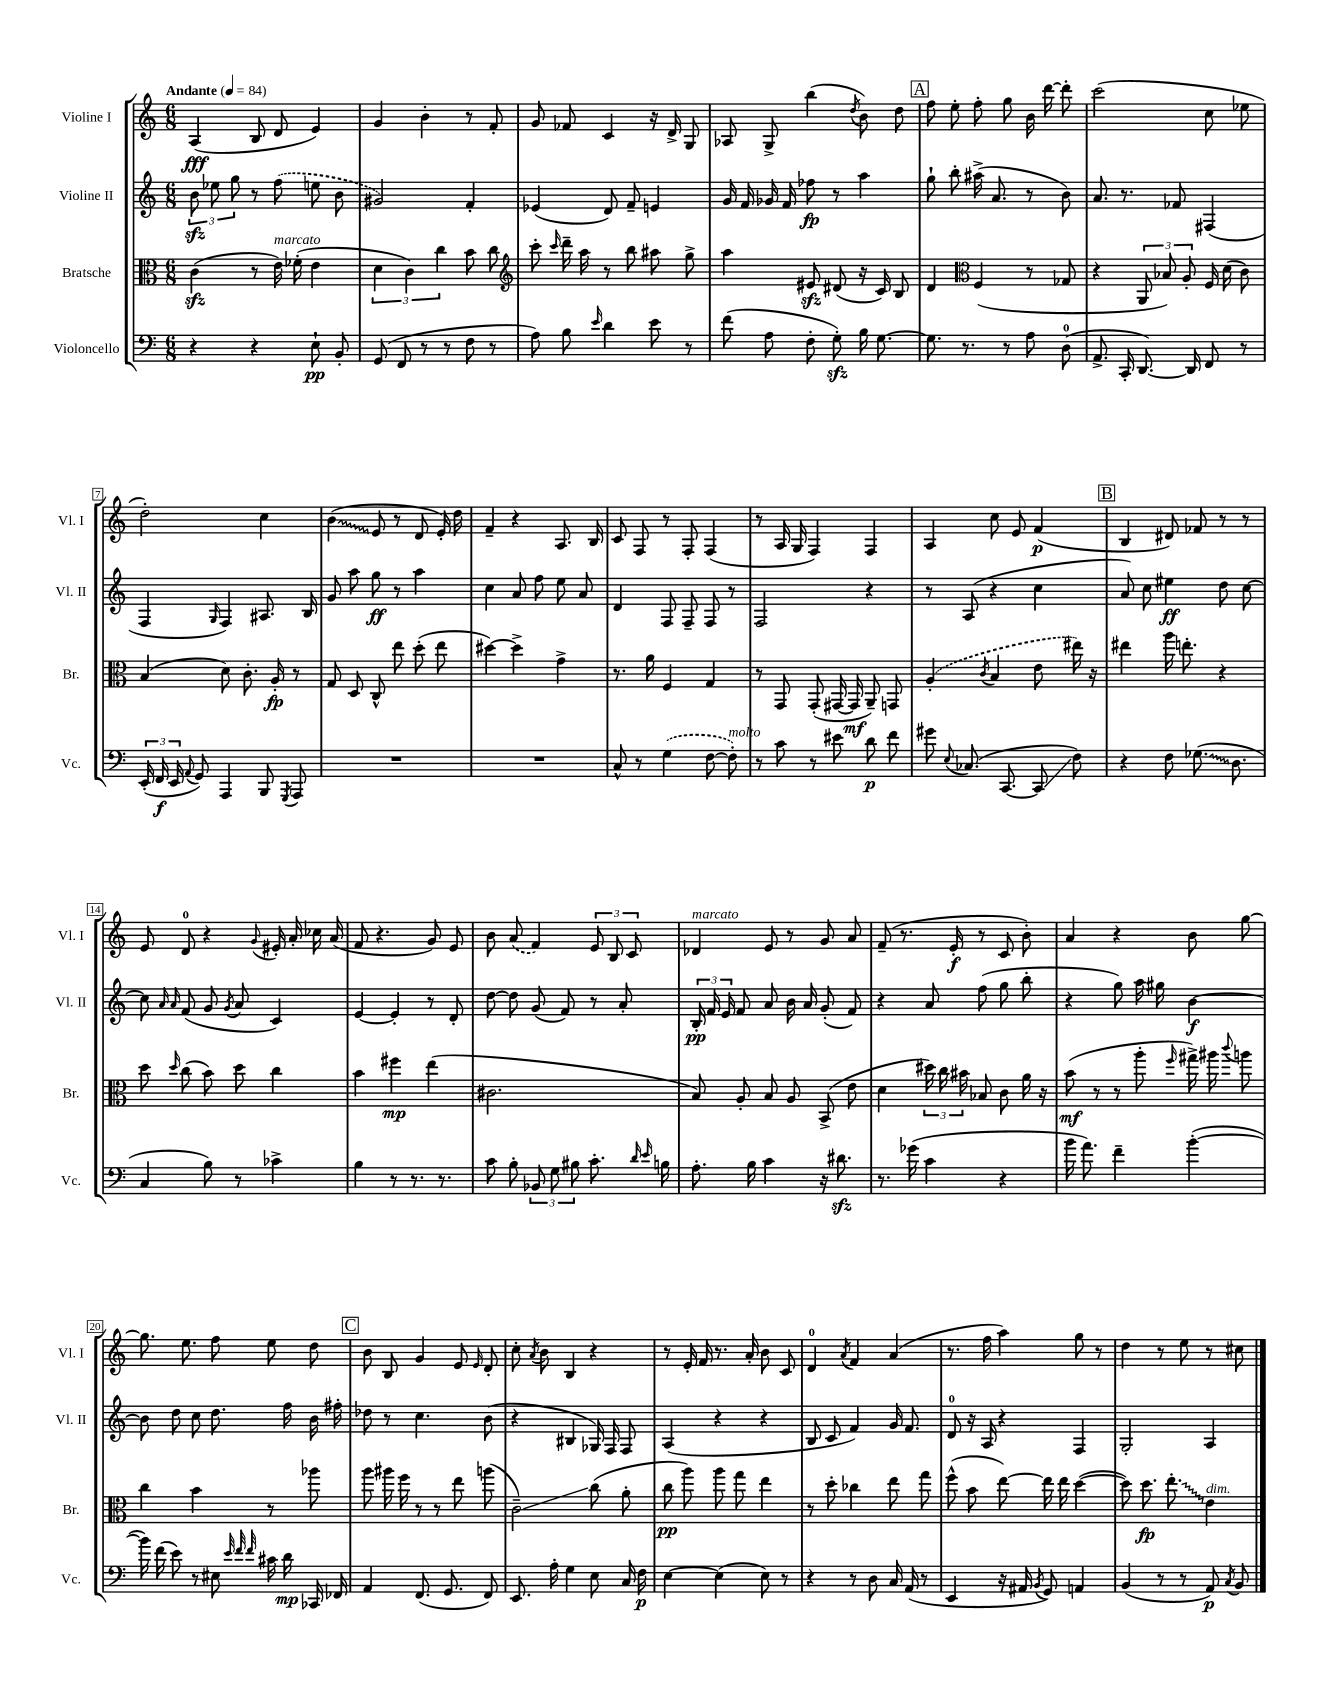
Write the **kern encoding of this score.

**kern	**kern	**kern	**kern
*staff4	*staff3	*staff2	*staff1
*clefF4	*clefC3	*clefG2	*clefG2
*k[]	*k[]	*k[]	*k[]
*M6/8	*M6/8	*M6/8	*M6/8
*MM84	*MM84	*MM84	*MM84
4r	(4c\	12b\	(4A/
.	.	12ee-\	.
.	.	12gg\	.
4r	8r	8r	8B/
.	16e\)	(8ff\	8d/
.	(16f-'\	.	.
8E`\	4e\	8ee\	4e/)
8BB'/	.	8b\	.
=	=	=	=
(8GG/	6d\	2g#/)	4g/
8FF/	.	.	.
.	6c\)	.	.
8r	.	.	4b'\
.	6cc\	.	.
8r	.	.	.
8F\	8b\	4f'/	8r
8r	8cc\	.	8f'/
=	=	=	=
*	*clefG2	*	*
8A\)	8ccc'\	(4e-/	8g/
.	16qqccc/	.	.
8B\	16ddd~\	.	8f-/
.	16aa\	.	.
16qqe/	.	.	.
4d\	8r	8d/)	4c/
.	8bb\	8f~/	.
8e\	8aa#\	4e/	16r
.	.	.	16d^/
8r	8gg^\	.	8G/
=	=	=	=
(8f\	4aa\	16g/	8A-/
.	.	16f/	.
8A\	.	16g-/	8G^/
.	.	16f/	.
8F'\	8e#/	8ff-\	(4bb\
8G'\)	(8d#/	8r	.
.	.	.	8qdd/
16B\	16r	4aa\	8b\)
[8.G\	16c/)	.	.
.	8B/	.	8dd\
=	=	=	=
8.G\]	4d/	8gg`\	8ff\
.	.	8bb'\	8ee'\
8.r	.	.	.
*	*clefC3	*	*
.	(4F/	(16aa#^\	8ff'\
.	.	8.a/	.
8r	.	.	8gg\
8A\	8r	8r	16b\
.	.	.	[16ddd\
(8D\	8G-/	8b\)	8ddd'\]
=	=	=	=
8.AA^/	4r	8.a/	(2ccc\
16CC'/	.	8.r	.
[8.DD/)	12AA/	.	.
.	12B-/)	.	.
.	.	8f-/	.
.	12A'/	.	.
16DD/]	.	.	.
8FF/	16F/	(4F#/	8cc\
.	(16d\	.	.
8r	8c\)	.	8ee-\
=	=	=	=
(24EE'/	(4B/	4F/	2dd'\)
24FF/	.	.	.
24EE/	.	.	.
8qqAA/	.	.	.
8GG/)	.	.	.
.	.	16qqG/	.
4AAA/	8d\)	4F/)	.
.	8.c'\	.	.
8BBB/	.	8.A#/	4cc\
.	16A'/	.	.
8qGGG/	.	.	.
8AAA/	8r	.	.
.	.	16B/	.
=	=	=	=
2.r	8G/	8g/	(4b\
.	8D/	8aa\	.
.	8C^^/	8gg\	8e/
.	8ee\	8r	8r
.	(8dd'\	4aa\	8d/
.	8ee\	.	16e'/)
.	.	.	16dd\
=	=	=	=
2.r	[4dd#\)	4cc\	4f~/
.	4dd#^\]	8a/	4r
.	.	8ff\	.
.	4g^\	8ee\	8.A/
.	.	8a/	.
.	.	.	16B/
=	=	=	=
8C^^/	8.r	4d/	8c/
8r	.	.	8F/
.	16a\	.	.
(4G\	4F/	8F/	8r
.	.	8F~/	8F'/
[8F\	4G/	8F/	(4F/
8F'\])	.	8r	.
=	=	=	=
8r	8r	2F/	8r
8c\	8GG/	.	16A/
.	.	.	16G/
8r	(8GG'/	.	4F/)
8e#\	[16GG#/	.	.
.	16GG#/]	.	.
8d\	8AA~/)	4r	4F/
8f\	8GG/	.	.
=	=	=	=
8g#\	(4A'/	8r	4A/
8qqE/	.	.	.
(8.C-/	.	(8A/	.
.	8qc/	.	.
.	4B/	4r	8cc\
[8.CC/	.	.	.
.	.	.	8e/
8CC/]	8e\	4cc\	(4f/
8F\)	16ee#\)	.	.
.	16r	.	.
=	=	=	=
4r	4ee#\	8a/)	4B/
.	.	8cc\	.
8F\	16aa\	4ee#\	8d#/)
.	8.ee'\	.	.
(8.G-\	.	.	8f-/
.	4r	8dd\	8r
8.D\	.	.	.
.	.	[8cc\	8r
=	=	=	=
4C/	8dd\	8cc\]	8e/
.	.	16qqa/	.
.	16qqdd/	16qqa/	.
.	(8cc\	(8f/	8d/
8B\)	8b\)	8g/	4r
.	.	8qg/	.
8r	8dd\	8a/	.
.	.	.	8qqg/
4c-^\	4cc\	4c/)	16e#'/
.	.	.	16a'/
.	.	.	16cc-\
.	.	.	(16a/
=	=	=	=
4B\	4b\	[4e/	8f/
.	.	.	4.r
8r	4ff#\	4e'/]	.
8.r	.	.	.
.	(4ee\	8r	8g/)
8.r	.	.	.
.	.	8d'/	8e/
=	=	=	=
8c\	2.c#\	[8dd\	8b\
8B'\	.	8dd\]	(8a/
12BB-/	.	(8g/	4f/)
12G\	.	.	.
.	.	8f/)	.
12B#\	.	.	.
8.c'\	.	8r	12e/
.	.	.	12B/
.	.	8a'/	.
.	.	.	12c/
16qqd/	.	.	.
16qqe/	.	.	.
16B\	.	.	.
=	=	=	=
8.A'\	8B/)	24B'/	4d-/
.	.	24f/	.
.	.	24e/	.
.	8A'/	8f/	.
16B\	.	.	.
4c\	8B/	8a/	8e/
.	8A/	16b\	8r
.	.	16a/	.
16r	(8BB^/	(8g'/	8g/
8.d#\	.	.	.
.	8e\	8f/)	8a/
=	=	=	=
8.r	4d\	4r	(8f~/
.	.	.	8.r
(16g-\	.	.	.
4c\	24dd#\)	8a/	.
.	24cc\	.	.
.	.	.	16e'/
.	24b#\	.	.
.	8B-/	(8ff\	8r
4r	8c\	8gg\	8c/
.	16a\	8bb'\	8b'\)
.	16r	.	.
=	=	=	=
16b\	(8b\	4r	4a/
8.a\)	.	.	.
.	8r	.	.
4f~\	8r	8gg\)	4r
.	8aa'\	16aa\	.
.	.	16gg#\	.
.	16qqff/	.	.
([4b'\	16gg#^\)	[4b\	8b\
.	16aa#\	.	.
.	8qqccc/	.	.
.	8aa\	.	[8gg\
=	=	=	=
16b\])	4cc\	8b\]	8.gg\]
(16f\	.	.	.
8e\)	.	8dd\	.
.	.	.	8.ee\
8r	4b\	8cc\	.
8E#\	.	8.dd\	8ff\
32qqe/	.	.	.
32qqf/	.	.	.
32qqf/	.	.	.
16c#\	8r	.	8ee\
16d\	.	16ff\	.
16CC-/	8aa-\	16b\	8dd\
16FF-/	.	16ff#'\	.
=	=	=	=
4AA/	8aa\	8dd-\	8b\
.	16aa#\	8r	8B/
.	16ff\	.	.
(8.FF/	8r	4.cc\	4g/
.	8r	.	.
8.GG/	.	.	.
.	8ee\	.	8e/
.	.	.	16qqe/
8FF/)	(8aa\	(8b\	8d'/
=	=	=	=
8.EE/	2c~\)	4r	8cc'\
.	.	.	8qa/
.	.	.	8b\
16A'\	.	.	.
4G\	.	4B#/	4B/
8E\	(8cc\	16G-/)	4r
.	.	16F/	.
16C/	8a'\	8F/	.
16F\	.	.	.
=	=	=	=
[4E\	8cc\	(4A/	8r
.	8aa\)	.	16e'/
.	.	.	16f/
(4E\]	8aa\	4r	8.r
.	8gg\	.	.
.	.	.	16a'/
8E\)	4ee\	4r	8b\
8r	.	.	8c/
=	=	=	=
4r	8r	8B/	4d/
.	8dd'\	8c/	.
.	.	.	8qa/
8r	4cc-\	4f/)	4f/
8D\	.	.	.
16C/	8ee\	16g/	(4a/
(16AA/	.	8.f/	.
8r	8gg\	.	.
=	=	=	=
4EE/	(8ff^^\	8d/	8.r
.	8b\	16r	.
.	.	16A/	16ff\
16r	[8ee\)	4r	4aa\)
16AA#/	.	.	.
8qBB/	.	.	.
8GG/)	16ee\]	.	.
.	16ee\	.	.
4AA/	([4dd\	4F/	8gg\
.	.	.	8r
=	=	=	=
(4BB/	8dd\])	2G'/	4dd\
.	8.dd\	.	.
8r	.	.	8r
.	8.ee'\	.	.
8r	.	.	8ee\
8AA/)	4e\	4A/	8r
8qC/	.	.	.
8BB/	.	.	8cc#\
==	==	==	==
*-	*-	*-	*-
